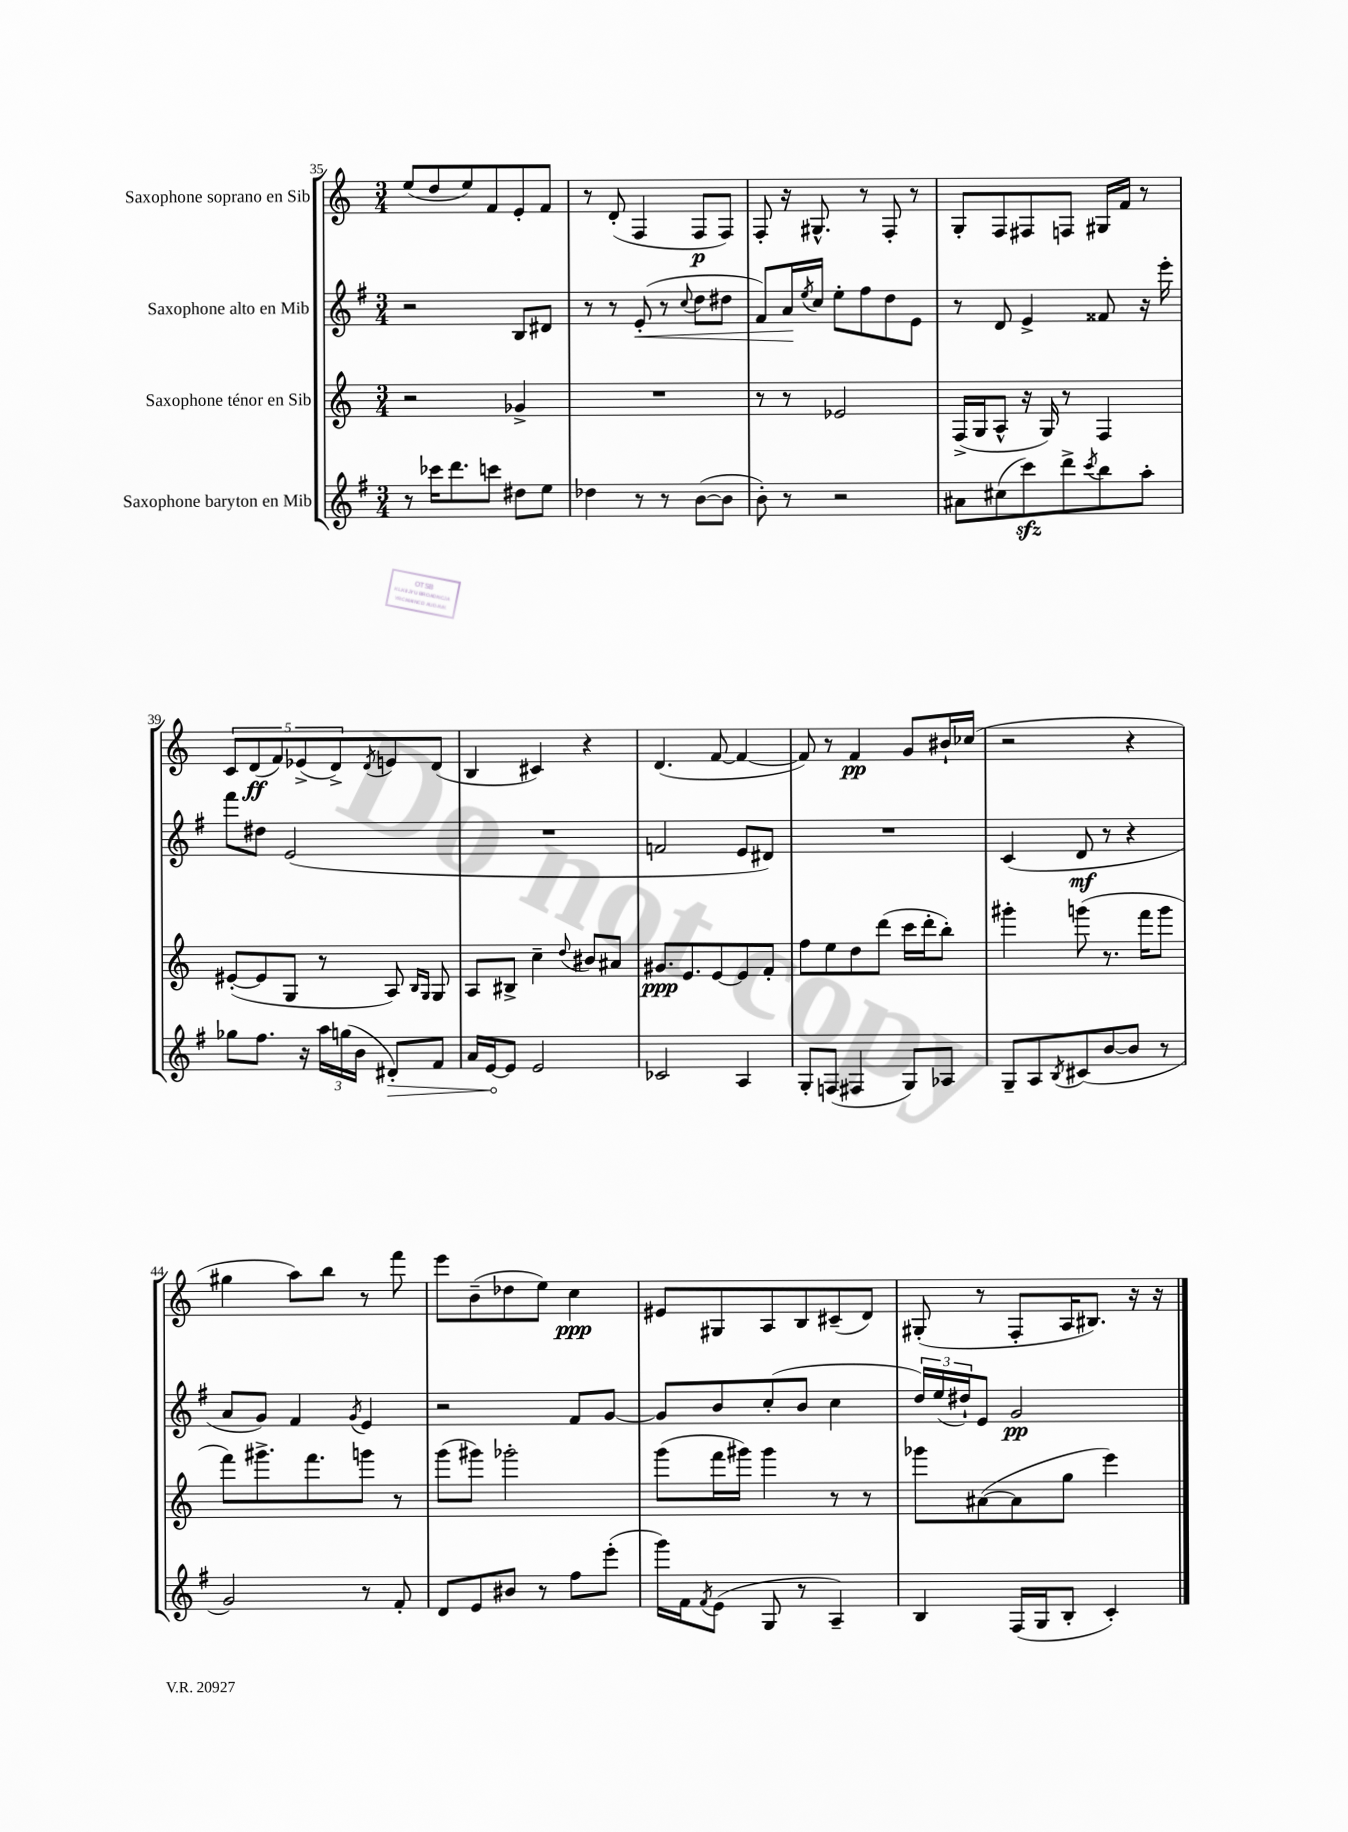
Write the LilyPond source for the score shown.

<<
\new StaffGroup <<
\new Staff = "s0" \with { instrumentName = "Saxophone soprano en Sib" } {
    \clef treble \key c \major \numericTimeSignature \time 3/4
    e''8( d''8 e''8) f'8 e'8-. f'8 |
    r8 d'8-.( f4 f8\p f8) |
    f8-. r16 gis8.-^ r8 f8-. r8 |
    g8-. f8 fis8 f8 gis16 f'16 r8 |
    \tuplet 5/4 { c'8 d'8\ff( f'8) ees'8->( d'8->) } \acciaccatura { d'8 } e'8 d'8( |
    b4 cis'4) r4 |
    d'4.( f'8~ f'4~ |
    f'8) r8 f'4\pp g'8 bis'16-! ces''16( |
    r2 r4 |
    gis''4 a''8) b''8 r8 f'''8 |
    e'''8 b'8--( des''8 e''8) c''4\ppp |
    eis'8 gis8 a8 b8 cis'8--( d'8) |
    gis8-.( r8 f8-. a16 bis8.) r16 r16 \bar "|." |
}
\new Staff = "s1" \with { instrumentName = "Saxophone alto en Mib" } {
    \clef treble \key g \major \numericTimeSignature \time 3/4
    r2 b8 dis'8 |
    r8 r8 e'8-.\<( r8 \appoggiatura { c''8 } d''8 dis''8 |
    fis'8) a'16\! \acciaccatura { e''8 } c''16 e''8-. fis''8 d''8 e'8 |
    r8 d'8 e'4-> fisis'8 r16 e'''16-. |
    fis'''8 dis''8 e'2( |
    R2. |
    f'2 e'8 dis'8) |
    R2. |
    c'4( d'8\mf r8 r4 |
    a'8 g'8) fis'4 \acciaccatura { g'8 } e'4 |
    r2 fis'8 g'8~ |
    g'8 b'8 c''8-.( b'8 c''4 |
    \tuplet 3/2 { d''16) e''16( dis''16-!) } e'8 g'2\pp \bar "|." |
}
\new Staff = "s2" \with { instrumentName = "Saxophone ténor en Sib" } {
    \clef treble \key c \major \numericTimeSignature \time 3/4
    r2 ges'4-> |
    R2. |
    r8 r8 ees'2 |
    f16->( g16 a8-^ r16 g16) r8 f4 |
    eis'8~-.( eis'8 g8 r8 a8) \grace { b16 g16 } g8 |
    a8 bis8-> c''4-- \appoggiatura { d''8 } bis'8 ais'8 |
    gis'8.\ppp e'8. e'8~ e'8 f'8-. |
    f''8 e''8 d''8 d'''8( c'''16 d'''16-. b''8-.) |
    gis'''4-. g'''8( r8. f'''16 g'''8 |
    f'''8) gis'''8.-> f'''8. g'''8 r8 |
    g'''8( gis'''8) ges'''2-. |
    g'''8( f'''16 gis'''16) gis'''4 r8 r8 |
    ges'''8 ais'8~( ais'8 g''8 e'''4) \bar "|." |
}
\new Staff = "s3" \with { instrumentName = "Saxophone baryton en Mib" } {
    \clef treble \key g \major \numericTimeSignature \time 3/4
    r8 ces'''16 d'''8. c'''8 dis''8 e''8 |
    des''4 r8 r8 b'8~( b'8 |
    b'8-.) r8 r2 |
    ais'8 cis''8( c'''8\sfz) d'''8-> \acciaccatura { c'''8 } b''8 a''8-. |
    ges''8 fis''8. r16 \tuplet 3/2 { a''16 g''16( b'16 } \once \override Hairpin.circled-tip = ##t dis'8-.\>) fis'8 |
    a'16 e'16~\! e'8 e'2 |
    ces'2 a4 |
    g8-. f8( fis4 g8) aes8 |
    g8-- a8 \acciaccatura { b8 } cis'8( b'8~ b'8 r8 |
    g'2) r8 fis'8-. |
    d'8 e'8 bis'8 r8 fis''8 e'''8-.( |
    g'''16) fis'16 \acciaccatura { fis'8 } e'8( g8 r8 a4--) |
    b4 fis16( g16 b8-. c'4-.) \bar "|." |
}
>>
>>
\layout { \context { \Score currentBarNumber = #35 } }
